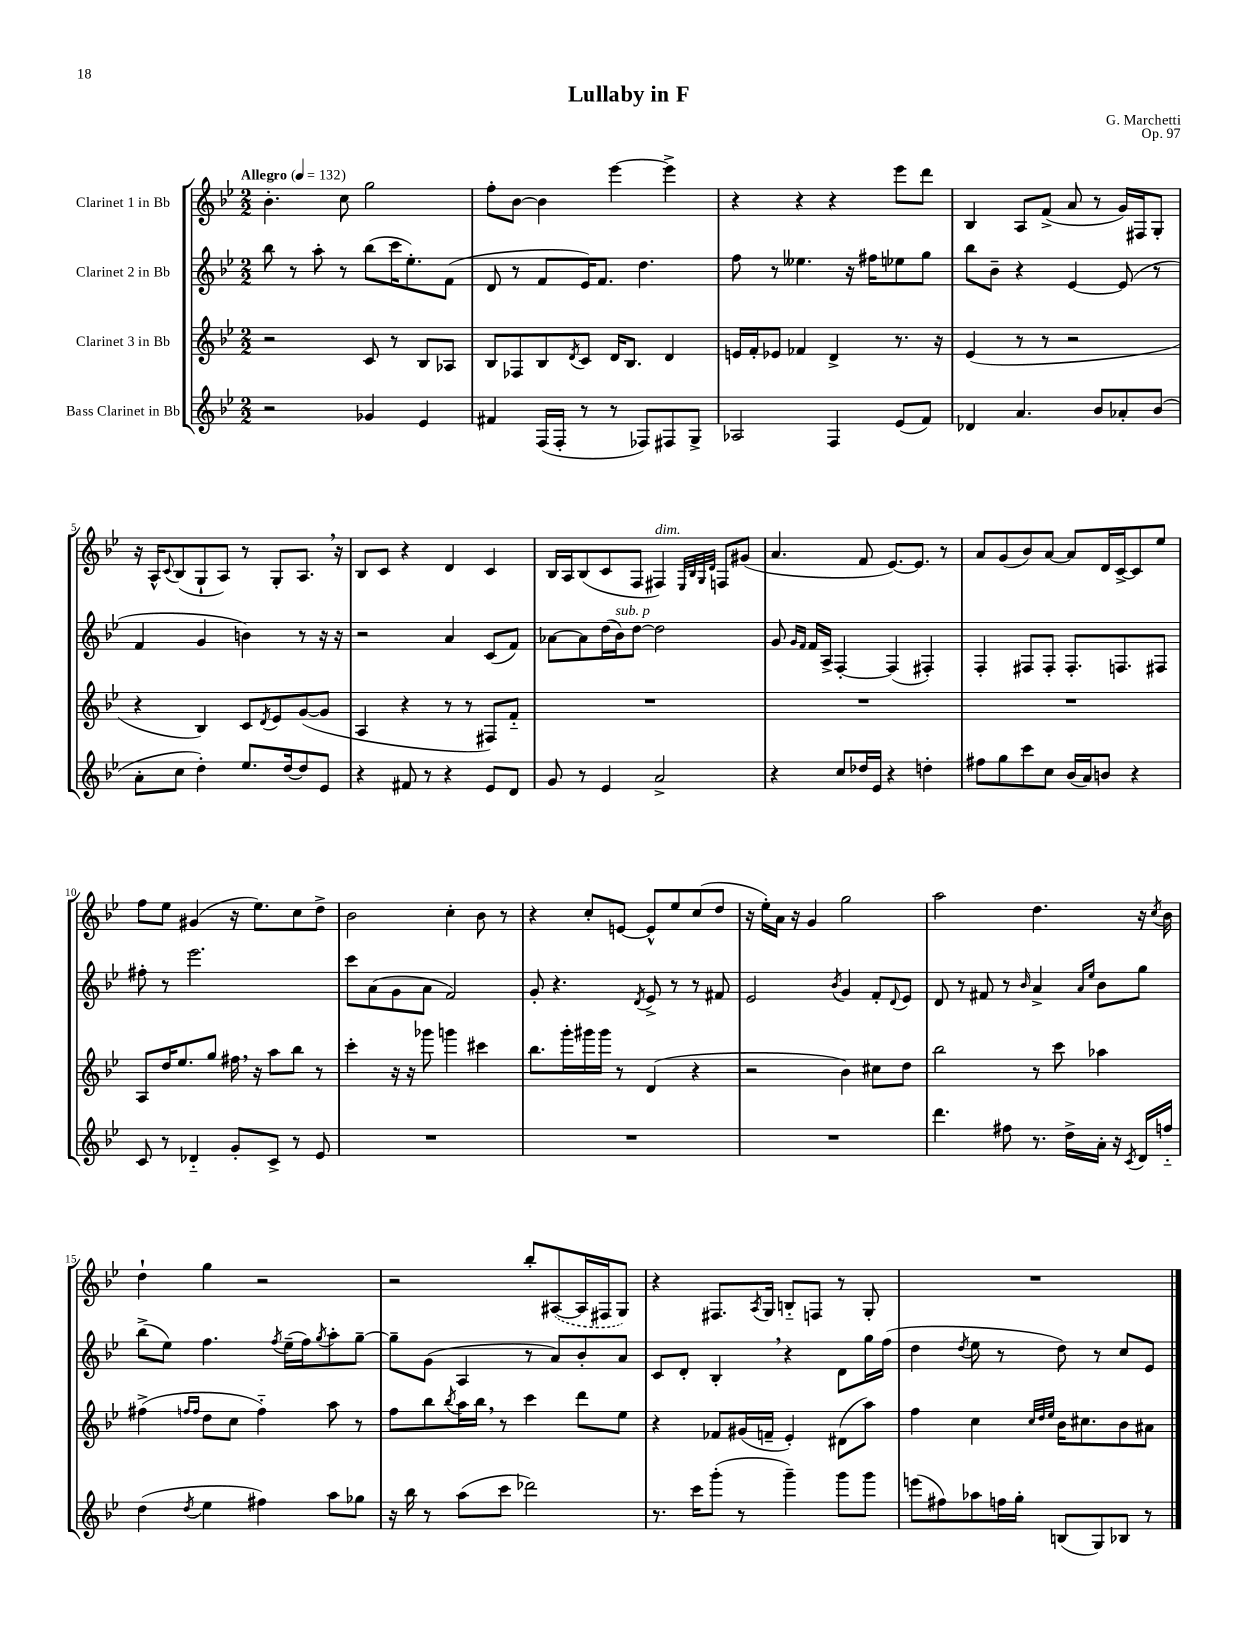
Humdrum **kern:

**kern	**kern	**kern	**kern
*staff4	*staff3	*staff2	*staff1
*clefG2	*clefG2	*clefG2	*clefG2
*k[b-e-]	*k[b-e-]	*k[b-e-]	*k[b-e-]
*M2/2	*M2/2	*M2/2	*M2/2
*MM132	*MM132	*MM132	*MM132
2r	2r	8bb-\	4.b-'\
.	.	8r	.
.	.	8aa'\	.
.	.	8r	8cc\
4g-/	8c/	(8bb-\L	2gg\
.	8r	16ccc\K	.
.	.	8.ee-'\)	.
4e-/	8B-/L	.	.
.	8A-/J	(8f\J	.
=	=	=	=
4f#/	8B-/L	8d/	8ff'\L
.	8F-/	8r	[8b-\J
(16F/LL	8B-/	8f/L	4b-\]
16F'/JJ	.	.	.
.	8qd/	.	.
8r	8c/J	16e-/K)	.
.	.	8.f/J	.
8r	16d/LK	.	[4eee-\
.	8.B-/J	.	.
8F-/L)	.	4.dd\	.
8F#/	4d/	.	4eee-^\]
8G^/J	.	.	.
=	=	=	=
2A-/	16e/LL	8ff\	4r
.	16f'/J	.	.
.	8e-/J	8r	.
.	4f-/	4.ee--\	4r
4F/	4d^/	.	4r
.	.	16r	.
.	.	16ff#\LK	.
(8e-/L	8.r	8ee-\	8eee-\L
8f/J)	.	8gg\J	8ddd\J
.	16r	.	.
=	=	=	=
4d-/	(4e-/	8bb-\L	4B-/
.	.	8b-~\J	.
4.a/	8r	4r	8A/L
.	8r	.	(8f^/J
.	2r	[4e-/	8a/
8b-/L	.	.	8r
8a-'/	.	(8e-/]	16g/LL)
.	.	.	16F#/J
(8b-/J	.	8r	8G'/J
=	=	=	=
8a'\L	4r	4f/	16r
.	.	.	16A^^/LK
.	.	.	8qqc/
8cc\J	.	.	(8B-/
4dd'\)	4B-/)	4g/	8G`/
.	.	.	8A/J)
8.ee-/L	8c/L	4b\)	8r
.	8qd/	.	.
.	8e-/	.	8G'/L
[16dd/k	.	.	.
8dd/]	([8g/	8r	8.A/J
8e-/J	8g/]J	16r	.
.	.	16r	16r
=	=	=	=
4r	4A/	2r	8B-/L
.	.	.	8c/J
8f#/	4r	.	4r
8r	.	.	.
4r	8r	4a/	4d/
.	8r	.	.
8e-/L	8F#/L)	(8c/L	4c/
8d/J	8f'~/J	8f/J)	.
=	=	=	=
8g/	1r	[8a-\L	16B-/LL
.	.	.	16A/J
8r	.	8a-\]	(8B-/
4e-/	.	(16dd\L	8c/
.	.	16b-\J)	.
.	.	[8dd\J	8F/J
2a^/	.	2dd\]	4F#/)
.	.	.	32qqE-/LLL
.	.	.	32qqB-/
.	.	.	32qqG/
.	.	.	32qqd/JJJ
.	.	.	8F/L
.	.	.	(8g#/J
=	=	=	=
4r	1r	8g/	4.a/
.	.	16qqg/LL	.
.	.	16qqf/JJ	.
.	.	16f/LL	.
.	.	16A^/JJ	.
8cc/L	.	[4F'/	.
16dd-/L	.	.	8f/
16e-/JJ	.	.	.
4r	.	(4F/]	[8.e-/L)
.	.	.	8.e-/]J
4dd'\	.	4F#'/)	.
.	.	.	8r
=	=	=	=
8ff#\L	1r	4F'/	8a/L
8gg\	.	.	(8g/
8ccc\	.	8F#/L	8b-/)
8cc\J	.	8F#'/J	[8a/J
(16b-/LL	.	8.F#'/L	8a/]L
16a/J)	.	.	.
8b/J	.	.	16d/L
.	.	8.F/	[16c^/J
4r	.	.	8c/]
.	.	8F#/J	8ee-/J
=	=	=	=
8c/	8A/L	8ff#'\	8ff\L
8r	16dd/K	8r	8ee-\J
.	8.ee-/	.	.
4d-'~/	.	2.eee-\	(4g#/
.	8gg/J	.	.
8g'/L	16ff#\	.	16r
.	16r	.	8.ee-\L)
8c^/J	8aa\L	.	.
8r	8bb-\J	.	8cc\
8e-/	8r	.	8dd^\J
=	=	=	=
1r	4ccc'\	8ccc\L	2b-\
.	.	(8a\	.
.	16r	8g\	.
.	16r	.	.
.	8ggg-\	8a\J	.
.	4ggg\	2f/)	4cc'\
.	4ccc#\	.	8b-\
.	.	.	8r
=	=	=	=
1r	8.bb-\L	8g'/	4r
.	.	4.r	.
.	16ggg'\L	.	.
.	16ggg#\	.	8cc'/L
.	16ggg#\JJ	.	.
.	8r	.	[8e/J
.	.	8qd/	.
.	(4d/	8e-^/	8e^^/]L
.	.	8r	8ee-/
.	4r	8r	(8cc/
.	.	8f#/	8dd/J
=	=	=	=
1r	2r	2e-/	16r
.	.	.	16ee-'\LL)
.	.	.	16a\JJ
.	.	.	16r
.	.	.	4g/
.	.	8qb-/	.
.	4b-\)	4g/	2gg\
.	8cc#\L	8f'/L	.
.	.	8qqd/	.
.	8dd\J	8e-/J	.
=	=	=	=
4.ddd\	2bb-\	8d/	2aa\
.	.	8r	.
.	.	8f#/	.
8ff#\	.	8r	.
.	.	16qqb-/	.
8.r	8r	4a^/	4.dd\
.	8ccc\	.	.
16dd^\LL	.	.	.
.	.	16qqa/LL	.
.	.	16qqee-/JJ	.
16a'\JJ	4aa-\	8b-\L	.
16r	.	.	.
8qc/	.	.	.
16d/LL	.	8gg\J	16r
.	.	.	8qcc/
16ff'~/JJ	.	.	16b-\
=	=	=	=
(4dd\	(4ff#^\	(8bb-^\L	4dd`\
.	.	8ee-\J)	.
.	16qqff/LL	.	.
8qdd/	16qqff/JJ	.	.
4ee-\	8dd\L	4.ff\	4gg\
.	8cc\J	.	.
4ff#\)	4ff'~\)	.	2r
.	.	8qff/	.
.	.	(16ee-~\LL	.
.	.	16ff\J)	.
.	.	8qgg/	.
8aa\L	8aa\	8aa'\	.
8gg-\J	8r	[8gg~\J	.
=	=	=	=
16r	8ff\L	8gg~\]L	2r
16bb-\	.	.	.
8r	8bb-\	(8g\J	.
.	8qbb-/	.	.
(8aa\L	16aa\L	4A/	.
.	16bb-\JJ	.	.
8ccc\J	8r	.	.
2ddd-\)	4ccc\	8r	8bb-'/L
.	.	8a/L)	([8A#/
.	8ddd\L	8b-'/	16A#/]L
.	.	.	16F#/J
.	8ee-\J	8a/J	8G/J)
=	=	=	=
8.r	4r	8c/L	4r
.	.	8d'/J	.
16ccc\LK	.	.	.
(8ggg'\J	8f-/L	4B-'/	8.F#/L
8r	(16g#/L	.	.
.	.	.	8qA/
.	16f~/JJ	.	16G/Jk
4ggg~\)	4e-'/)	4r	8B'~/L
.	.	.	8F/J
8ggg\L	(8d#\L	8d\L	8r
8ggg\J	8aa\J)	16gg\L	8G'/
.	.	(16ff\JJ	.
=	=	=	=
(8eee\L	4ff\	4dd\	1r
8ff#\)	.	.	.
.	.	8qdd/	.
8aa-\	4cc\	8ee-\	.
16ff\L	.	8r	.
16gg'\JJ	.	.	.
.	32qqcc/LLL	.	.
.	32qqdd/	.	.
.	32qqee-/JJJ	.	.
(8B/L	16b-\LK	8dd\)	.
.	8.cc#\	.	.
8G/)	.	8r	.
8B-/J	8b-\	8cc/L	.
8r	8a#\J	8e-/J	.
==	==	==	==
*-	*-	*-	*-
